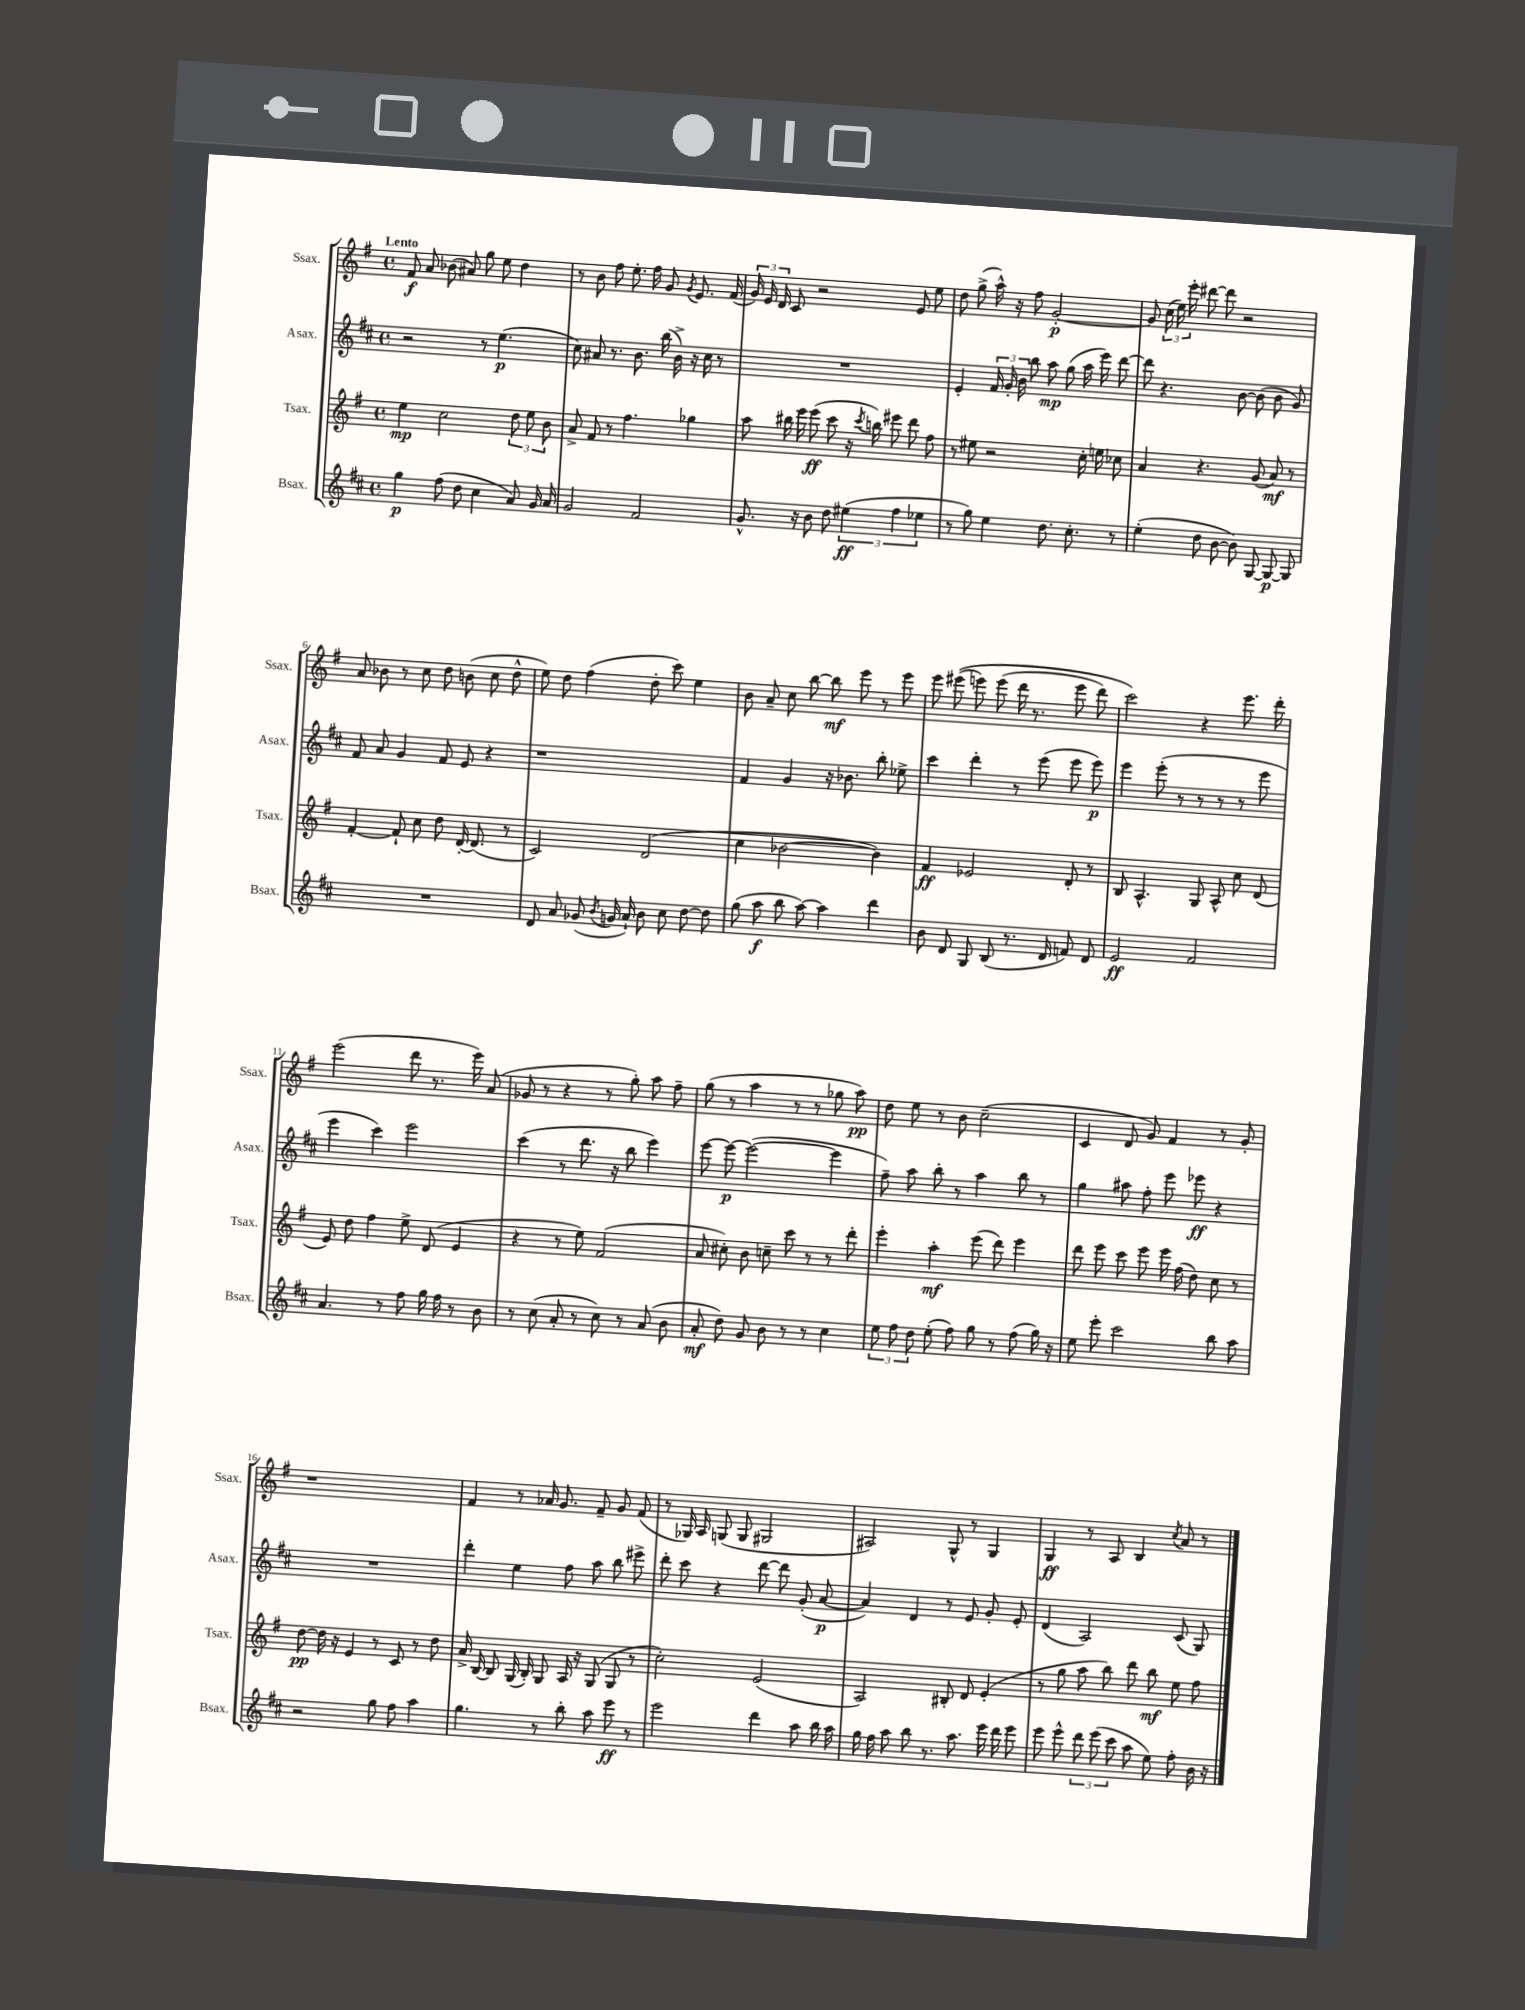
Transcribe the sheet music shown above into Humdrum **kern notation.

**kern	**dynam	**kern	**dynam	**kern	**dynam	**kern	**dynam
*part4	*part4	*part3	*part3	*part2	*part2	*part1	*part1
*staff4	*staff4	*staff3	*staff3	*staff2	*staff2	*staff1	*staff1
*I"Bsax.	*	*I"Tsax.	*	*I"Asax.	*	*I"Ssax.	*
*I'Bsax.	*	*I'Tsax.	*	*I'Asax.	*	*I'Ssax.	*
*clefG2	*	*clefG2	*	*clefG2	*	*clefG2	*
*k[f#c#]	*	*k[f#]	*	*k[f#c#]	*	*k[f#]	*
*M4/4	*	*M4/4	*	*M4/4	*	*M4/4	*
*met(c)	*	*met(c)	*	*met(c)	*	*met(c)	*
=1	=1	=1	=1	=1	=1	=1	=1
!	!	!	!	!	!	!LO:TX:a:B:t=Lento	!
4gg\	p	4ee\	mp	2r	.	8f#/	f
.	.	.	.	.	.	8a/	.
(8ff#\	.	2cc\	.	.	.	(8b-X\	.
8dd\	.	.	.	.	.	8a#X/)	.
4cc#\	.	.	.	8r	.	8gg\	.
.	.	.	.	(4.ee\	p	8ee\	.
8a/)	.	12dd\	.	.	.	4dd\	.
.	.	12ee\	.	.	.	.	.
16g/	.	.	.	.	.	.	.
.	.	12b\	.	.	.	.	.
16a/	.	.	.	.	.	.	.
=2	=2	=2	=2	=2	=2	=2	=2
2g/	.	8a^/	.	8cc#\)	.	8r	.
.	.	8f#/	.	8a#X/	.	8b\	.
.	.	8r	.	8.r	.	8ff#\	.
.	.	4.ff#\	.	.	.	8.ee'\	.
.	.	.	.	8.b\	.	.	.
2f#/	.	.	.	.	.	.	.
.	.	.	.	.	.	16ff#\	.
.	.	.	.	(16bb\	.	8g/	.
.	.	.	.	16b^\)	.	.	.
.	.	.	.	.	.	8qg/	.
.	.	4gg-X\	.	16r	.	8.e/	.
.	.	.	.	16cc#\	.	.	.
.	.	.	.	8r	.	.	.
.	.	.	.	.	.	(16f#/	.
=3	=3	=3	=3	=3	=3	=3	=3
8.g^^/	.	8aa\	.	1r	.	24g/)	.
.	.	.	.	.	.	24e/	.
.	.	.	.	.	.	24d/	.
.	.	16bb#X\	.	.	.	8c/	.
16r	.	16eee\	.	.	.	.	.
8b\	.	(8eee\	ff	.	.	2r	.
8dd\	.	8ccc\	.	.	.	.	.
(6ee#X\	ff	16r	.	.	.	.	.
.	.	8qccc/	.	.	.	.	.
.	.	16bbn\)	.	.	.	.	.
.	.	8eee#X\	.	.	.	.	.
6ff#\	.	.	.	.	.	.	.
.	.	8ddd\	.	.	.	8e/	.
6ee-X\	.	.	.	.	.	.	.
.	.	8ff#\	.	.	.	8ee\	.
=4	=4	=4	=4	=4	=4	=4	=4
8r	.	8r	.	4e'/	.	8dd\	.
8gg\)	.	8ee#X\	.	.	.	(8gg^\	.
4ee\	.	2r	.	24f#/	.	16aa^^\)	.
.	.	.	.	24g'/	.	.	.
.	.	.	.	.	.	16r	.
.	.	.	.	24b\	.	.	.
.	.	.	.	8bb\	.	8ff#\	.
8.dd\	.	.	.	8aa\	mp	[2g'/	p
.	.	.	.	(8gg\	.	.	.
8.cc#'\	.	.	.	.	.	.	.
.	.	16cc'\	.	16aa\	.	.	.
.	.	16een\	.	16eee\)	.	.	.
8r	.	8cc-X\	.	[8ddd\	.	.	.
=5	=5	=5	=5	=5	=5	=5	=5
(4ee'\	.	4a/	.	8ddd\]	.	8g/]	.
.	.	.	.	4.r	.	(24cc\	.
.	.	.	.	.	.	24ee\)	.
.	.	.	.	.	.	24eee'\	.
8dd\	.	4.r	.	.	.	[8ddd#X\	.
[8b\	.	.	.	.	.	8ddd#\]	.
8b\])	.	.	.	[8b\	.	2r	.
[8G/	.	(8g/	.	(8b\]	.	.	.
8G/_	p	8a/)	mf	8b\	.	.	.
8G/]	.	8r	.	8g/)	.	.	.
!!LO:LB:g=z
=6	=6	=6	=6	=6	=6	=6	=6
1r	.	[4f#'/	.	8f#/	.	8a/	.
.	.	.	.	8a/	.	8b-X\	.
.	.	8f#`/]	.	4g/	.	8r	.
.	.	8cc\	.	.	.	8cc\	.
.	.	8dd\	.	8f#/	.	8dd\	.
.	.	[16d'/	.	8e/	.	(8bn\	.
.	.	(8.d/]	.	.	.	.	.
.	.	.	.	4r	.	8cc\	.
.	.	8r	.	.	.	8dd^^\	.
=7	=7	=7	=7	=7	=7	=7	=7
8d/	.	2c/)	.	1r	.	8ee\)	.
8a/	.	.	.	.	.	8dd\	.
(8g-X/	.	.	.	.	.	(4ff#\	.
8qb/	.	.	.	.	.	.	.
16gn/	.	.	.	.	.	.	.
16a`/)	.	.	.	.	.	.	.
8b\	.	(2d/	.	.	.	8dd'\	.
8cc#\	.	.	.	.	.	8ccc\)	.
[8dd\	.	.	.	.	.	4ee\	.
8dd\]	.	.	.	.	.	.	.
=8	=8	=8	=8	=8	=8	=8	=8
(8gg\	.	4cc\	.	4f#/	.	8b\	.
8aa\	f	.	.	.	.	8a~/	.
8bb\	.	[2b-X\	.	4g/	.	8cc\	.
[8aa\)	.	.	.	.	.	[8bb\	.
4aa\]	.	.	.	16r	.	8bb\]	mf
.	.	.	.	8.b-X\	.	.	.
.	.	.	.	.	.	8eee\	.
4ddd\	.	4b-\])	.	8bb'\	.	8r	.
.	.	.	.	8ee-X^\	.	8eee\	.
=9	=9	=9	=9	=9	=9	=9	=9
8b\	.	4f#/	ff	4ccc#\	.	8eee\	.
8d/	.	.	.	.	.	((8eee#X\	.
8G/	.	2e-X/	.	4ddd'\	.	8eeen\)	.
(8B/	.	.	.	.	.	(8eee\	.
8.r	.	.	.	8r	.	16ddd\	.
.	.	.	.	.	.	8.r	.
.	.	.	.	(8eee\	.	.	.
16d/	.	.	.	.	.	.	.
8fn/)	.	8d'/	.	8eee\	.	8eee\	.
8d/	.	8r	.	8eee\)	p	8ddd\)	.
=10	=10	=10	=10	=10	=10	=10	=10
2e/	ff	8B/	.	4eee\	.	2ccc\)	.
.	.	4.A^^/	.	.	.	.	.
.	.	.	.	(8eee'\	.	.	.
.	.	.	.	8r	.	.	.
2f#/	.	8G/	.	8r	.	4r	.
.	.	8A^^/	.	8r	.	.	.
.	.	8cc\	.	8r	.	8.eee\	.
.	.	(8d/	.	8eee\	.	.	.
.	.	.	.	.	.	16ddd'\	.
!!LO:LB:g=z
=11	=11	=11	=11	=11	=11	=11	=11
4.a/	.	8e/)	.	4eee\	.	(2eee\	.
.	.	8dd\	.	.	.	.	.
.	.	4ff#\	.	4ccc#\)	.	.	.
8r	.	.	.	.	.	.	.
8ff#\	.	8ee^\	.	2eee\	.	8ddd\	.
16gg\	.	(8d/	.	.	.	8.r	.
16ff#\	.	.	.	.	.	.	.
8r	.	4e/	.	.	.	.	.
.	.	.	.	.	.	16eee\)	.
8b\	.	.	.	.	.	(8a/	.
=12	=12	=12	=12	=12	=12	=12	=12
8r	.	4r	.	(4ccc#\	.	8g-X/	.
(8cc#\	.	.	.	.	.	8r	.
8a'/	.	8r	.	8r	.	4r	.
8r	.	8ee\)	.	8.ddd\	.	.	.
8cc#\)	.	(2f#/	.	.	.	8r	.
.	.	.	.	16r	.	.	.
8r	.	.	.	8bb\	.	8gg'\)	.
(8a/	.	.	.	4eee\)	.	8aa\	.
8b\	.	.	.	.	.	8ff#~\	.
=13	=13	=13	=13	=13	=13	=13	=13
8a'/	mf	8a/	.	[8eee\	.	(8gg\	.
8dd\)	.	8cc#X'\)	.	8eee\_	p	8r	.
8g/	.	8b\	.	(2eee\_	.	4aa\	.
8b\	.	8ccn~\	.	.	.	.	.
8r	.	8ccc\	.	.	.	8r	.
8r	.	8r	.	.	.	8r	.
4cc#\	.	8r	.	4eee\]	.	8gg-X\	.
.	.	8ddd'\	.	.	.	8aa\)	pp
=14	=14	=14	=14	=14	=14	=14	=14
12ee\	.	4eee'\	.	8ff#~\)	.	8dd\	.
12ff#\	.	.	.	.	.	.	.
.	.	.	.	8aa\	.	8ee\	.
12dd\	.	.	.	.	.	.	.
(8ee'\	.	4aa'\	mf	8bb'\	.	8r	.
8ff#\)	.	.	.	8r	.	8b\	.
8gg\	.	(8eee\	.	4aa\	.	(2cc~\	.
8r	.	8ddd\)	.	.	.	.	.
(8ff#\	.	4eee\	.	8bb\	.	.	.
16gg\)	.	.	.	8r	.	.	.
16r	.	.	.	.	.	.	.
=15	=15	=15	=15	=15	=15	=15	=15
8ee\	.	8ddd\	.	4gg\	.	4c/	.
8eee'\	.	8eee\	.	.	.	.	.
2ccc#\	.	8ccc\	.	8aa#X\	.	8d/	.
.	.	8eee\	.	8ff#'\	.	8g/)	.
.	.	16eee\	.	8eee\	.	4f#/	.
.	.	(16ff#\	.	.	.	.	.
.	.	8dd\)	.	8eee-X\	ff	.	.
8bb\	.	8cc\	.	4r	.	8r	.
8aa\	.	8r	.	.	.	8g'/	.
!!LO:LB:g=z
=16	=16	=16	=16	=16	=16	=16	=16
2r	.	[8dd\	pp	1r	.	1r	.
.	.	16dd\]	.	.	.	.	.
.	.	16r	.	.	.	.	.
.	.	4e/	.	.	.	.	.
8gg\	.	8r	.	.	.	.	.
8ff#\	.	8c/	.	.	.	.	.
4aa\	.	8r	.	.	.	.	.
.	.	8dd\	.	.	.	.	.
=17	=17	=17	=17	=17	=17	=17	=17
4.gg\	.	16a^/	.	4ddd'\	.	4f#/	.
.	.	[16B/	.	.	.	.	.
.	.	8B/]	.	.	.	.	.
.	.	(16G/	.	4ee\	.	8r	.
.	.	16B'/)	.	.	.	.	.
8r	.	8G/	.	.	.	16a-X/	.
.	.	.	.	.	.	8.g/	.
8bb'\	.	16A/	.	8ff#\	.	.	.
.	.	16r	.	.	.	.	.
8aa\	.	(8G/	.	8aa\	.	8f#~/	.
8eee\	ff	8G/	.	8bb\	.	8g/	.
8r	.	8r	.	8eee#X^\	.	(8f#/	.
=18	=18	=18	=18	=18	=18	=18	=18
2eee\	.	2cc'\)	.	8ddd'\	.	8r	.
.	.	.	.	8ccc#\	.	16G-X/)	.
.	.	.	.	.	.	16A/	.
.	.	.	.	4r	.	(8Gn/	.
.	.	.	.	.	.	8G/	.
4ddd\	.	(2e/	.	[8ddd\	.	2G#X/	.
.	.	.	.	8ddd\]	.	.	.
8aa\	.	.	.	(8g'/	.	.	.
16bb\	.	.	.	[8a/	p	.	.
16aa\	.	.	.	.	.	.	.
=19	=19	=19	=19	=19	=19	=19	=19
16gg\	.	2A/)	.	4a/])	.	2A#X/)	.
16ff#\	.	.	.	.	.	.	.
8aa\	.	.	.	.	.	.	.
8bb\	.	.	.	4d/	.	.	.
8.r	.	.	.	.	.	.	.
.	.	8B#X'/	.	8r	.	8G^^/	.
8.aa\	.	.	.	.	.	.	.
.	.	8d/	.	8e/	.	8r	.
16eee\	.	(4e'/	.	8g'/	.	4G/	.
16ddd\	.	.	.	.	.	.	.
8eee\	.	.	.	8e'/	.	.	.
=20	=20	=20	=20	=20	=20	=20	=20
8eee\	.	8r	.	(4d/	.	4G/	ff
8eee^^\	.	8gg\	.	.	.	.	.
12ddd\	.	8aa\	.	2A/)	.	8r	.
(12eee\	.	.	.	.	.	.	.
.	.	8bb\)	.	.	.	8A/	.
12ccc#\	.	.	.	.	.	.	.
8aa\	.	8ddd\	.	.	.	4B/	.
8ee\)	.	8bb\	mf	.	.	.	.
.	.	.	.	.	.	8qcc/	.
8ff#'\	.	8ee\	.	(8c#/	.	8a/	.
16b\	.	8ff#\	.	8G/)	.	8r	.
16r	.	.	.	.	.	.	.
==	==	==	==	==	==	==	==
*-	*-	*-	*-	*-	*-	*-	*-
